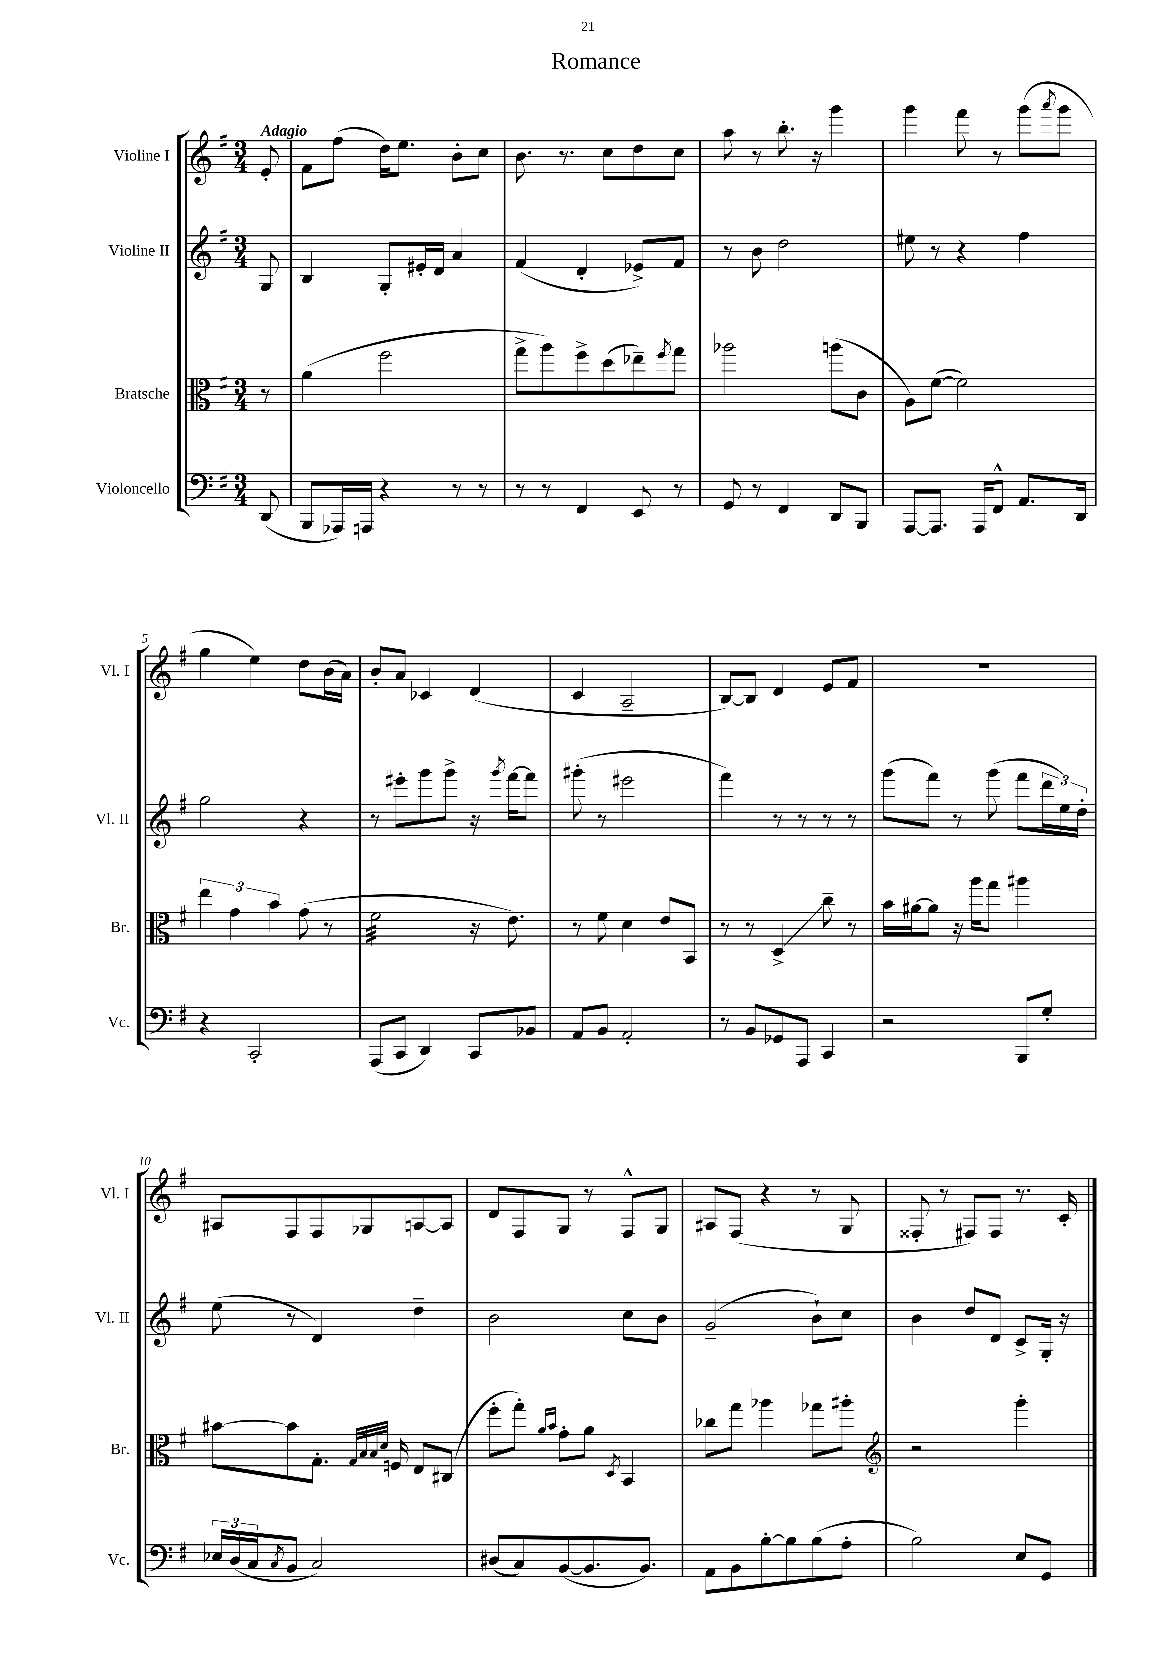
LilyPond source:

\header { title = "Romance" }
<<
\new StaffGroup <<
\new Staff = "s0" \with { instrumentName = "Violine I" shortInstrumentName = "Vl. I" } {
    \clef treble \key g \major \numericTimeSignature \time 3/4 \partial 8 \tempo "Adagio"
    e'8-. |
    fis'8 fis''8( d''16) e''8. b'8-. c''8 |
    b'8. r8. c''8 d''8 c''8 |
    a''8 r8 b''8.-. r16 g'''4 |
    g'''4 fis'''8 r8 g'''8( \acciaccatura { a'''8 } g'''8 |
    g''4 e''4) d''8 b'16( a'16) |
    b'8-. a'8 ces'4 d'4( |
    c'4 a2-- |
    b8~) b8 d'4 e'8 fis'8 |
    R2. |
    ais8 fis8 fis8 ges8 a8~ a8 |
    d'8 fis8 g8 r8 fis8-^ g8 |
    ais8 fis8( r4 r8 g8 |
    fisis8-. r8 fis8) fis8 r8. c'16-. \bar "|." |
}
\new Staff = "s1" \with { instrumentName = "Violine II" shortInstrumentName = "Vl. II" } {
    \clef treble \key g \major \numericTimeSignature \time 3/4 \partial 8
    g8 |
    b4 g8-. eis'16-. d'16 a'4 |
    fis'4( d'4-. ees'8->) fis'8 |
    r8 b'8 d''2 |
    eis''8 r8 r4 fis''4 |
    g''2 r4 |
    r8 eis'''8-. g'''8 g'''8-> r16 \acciaccatura { g'''8 } fis'''16~ fis'''8 |
    gis'''8-.( r8 eis'''2 |
    fis'''4) r8 r8 r8 r8 |
    g'''8( fis'''8) r8 g'''8( fis'''8 \tuplet 3/2 { d'''16 e''16) d''16-. } |
    e''8( r8 d'4) d''4-- |
    b'2 c''8 b'8 |
    g'2--( b'8-!) c''8 |
    b'4 d''8 d'8 c'8-> g16-. r16 \bar "|." |
}
\new Staff = "s2" \with { instrumentName = "Bratsche" shortInstrumentName = "Br." } {
    \clef alto \key g \major \numericTimeSignature \time 3/4 \partial 8
    r8 |
    a'4( fis''2 |
    g''8-> a''8) fis''8-> d''8( ees''8--) \acciaccatura { fis''8 } g''8 |
    aes''2 a''8( c'8 |
    a8) fis'8~( fis'2) |
    \tuplet 3/2 { e''4 g'4 b'4 } g'8( r8 |
    fis'2:32 r16 e'8.) |
    r8 fis'8 d'4 e'8 b,8 |
    r8 r8 d4->\glissando c''8-- r8 |
    b'16 ais'16~ ais'8 r16 a''16 g''8 ais''4 |
    bis'8~ bis'8 g8.-. \grace { g32 b32 b32 d'32 } f16 e8 cis8( |
    fis''8-. g''8-.) \grace { a'16 b'16 } g'8-. a'8 \acciaccatura { d8 } b,4 |
    ces''8 g''8 aes''4 ges''8 ais''8-. |
    \clef treble r2 g'''4-. \bar "|." |
}
\new Staff = "s3" \with { instrumentName = "Violoncello" shortInstrumentName = "Vc." } {
    \clef bass \key g \major \numericTimeSignature \time 3/4 \partial 8
    d,8( |
    b,,8 aes,,16) a,,16 r4 r8 r8 |
    r8 r8 fis,4 e,8 r8 |
    g,8 r8 fis,4 d,8 b,,8 |
    a,,8~ a,,8. a,,16 fis,8-^ a,8. d,16 |
    r4 c,2-. |
    a,,8( c,8 d,4) c,8 bes,8 |
    a,8 b,8 a,2-. |
    r8 b,8 ges,8 a,,8 c,4 |
    r2 b,,8 g8-. |
    \tuplet 3/2 { ees16 d16( c16 } \acciaccatura { c8 } b,8 c2) |
    dis8( c8) b,8~( b,8. b,8.) |
    a,8 b,8 b8~-. b8 b8( a8-. |
    b2) e8 g,8 \bar "|." |
}
>>
>>
